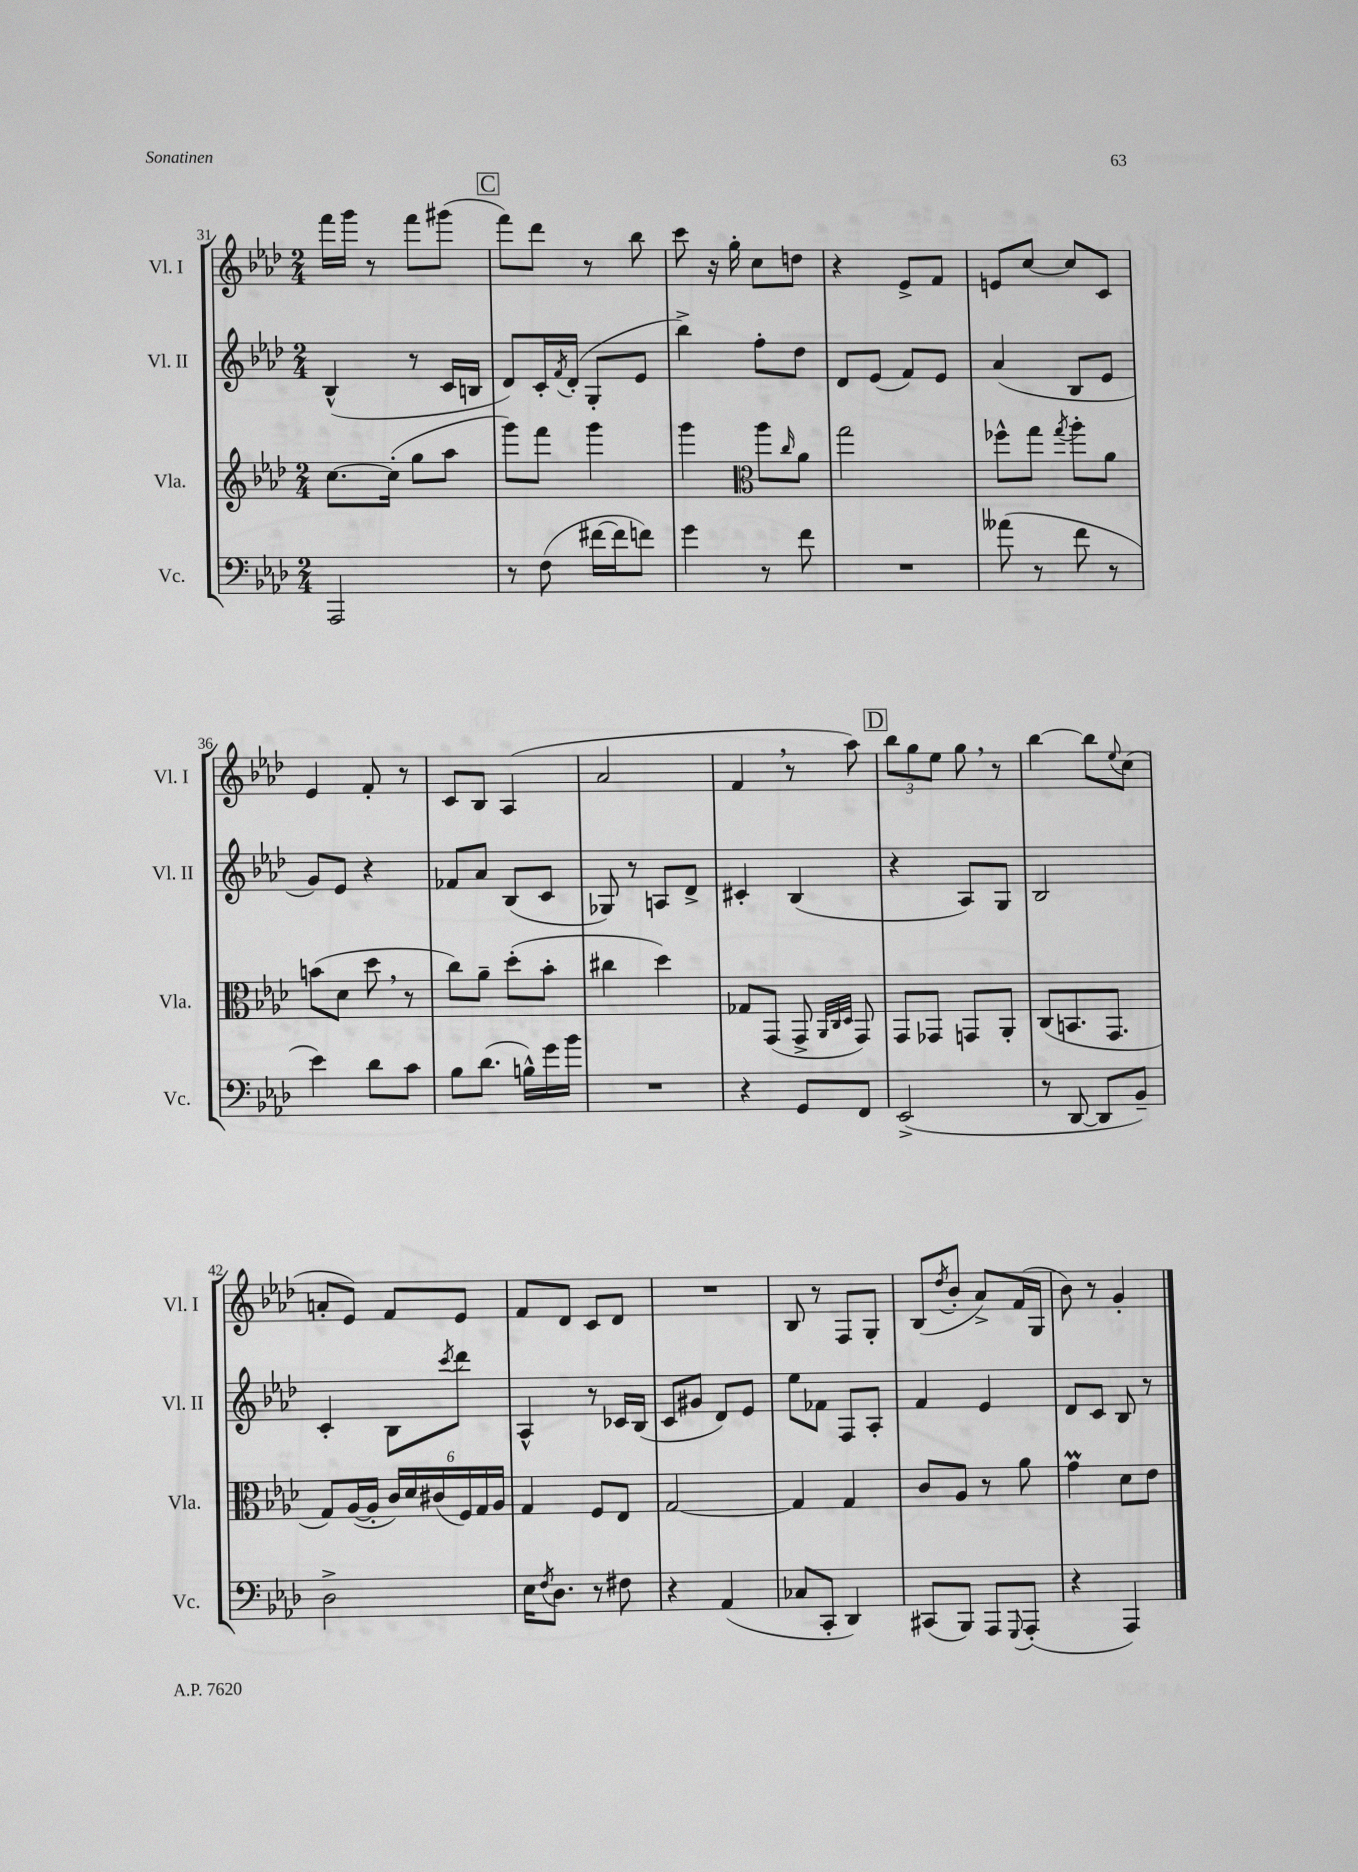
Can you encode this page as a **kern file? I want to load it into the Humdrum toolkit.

**kern	**kern	**kern	**kern
*staff4	*staff3	*staff2	*staff1
*clefF4	*clefG2	*clefG2	*clefG2
*k[b-e-a-d-]	*k[b-e-a-d-]	*k[b-e-a-d-]	*k[b-e-a-d-]
*M2/4	*M2/4	*M2/4	*M2/4
2AAA-/	[8.cc\L	(4B-^^/	16fff\LL
.	.	.	16ggg\JJ
.	.	.	8r
.	(16cc'\]Jk	.	.
.	8gg\L	8r	8fff\L
.	8aa-\J	16c/LL	(8ggg#\J
.	.	16B/JJ	.
=	=	=	=
8r	8ggg\L)	8d-/L)	8fff\L)
(8F\	8fff\J	16c'/L	8ddd-\J
.	.	8qf/	.
.	.	(16d-'/JJ	.
[16f#\LL	4ggg\	8G'/L	8r
16f#\]J	.	.	.
8f\J)	.	8e-/J	8bb-\
=	=	=	=
4g\	4ggg\	4bb-^\)	8ccc\
.	.	.	16r
.	.	.	16gg'\
*	*clefC3	*	*
8r	8aa-\L	8ff'\L	8cc\L
.	16qqcc/	.	.
8f\	8a-\J	8dd-\J	8dd\J
=	=	=	=
2r	2gg\	8d-/L	4r
.	.	(8e-/J	.
.	.	8f/L)	8e-^/L
.	.	8e-/J	8f/J
=	=	=	=
(8a--\	8ff-^^\L	(4a-/	8e/L
8r	8gg\J	.	[8cc/J
.	8qgg/	.	.
8f\	8aa-'\L	8B-/L	8cc/]L
8r	8a-\J	8e-/J	8c/J
=	=	=	=
4e-\)	(8b\L	8g/L)	4e-/
.	8d-\J	8e-/J	.
8d-\L	8dd-\	4r	8f'/
8c\J	8r	.	8r
=	=	=	=
8B-\L	8cc\L)	8f-/L	8c/L
(8.d-\J	8a-~\J	8a-/J	8B-/J
.	(8dd-'\L	(8B-/L	(4A-/
16B^^\LL)	.	.	.
16g\	8b-'\J	8c/J	.
16b-\JJ	.	.	.
=	=	=	=
2r	4cc#\	8G-/)	2a-/
.	.	8r	.
.	4dd-\)	8A/L	.
.	.	8d-^/J	.
=	=	=	=
4r	8G-/L	4c#'/	4f/
.	(8GG/J	.	.
8GG/L	8GG^/	(4B-/	8r
.	32qqAA-/LLL	.	.
.	32qqC/	.	.
.	32qqD-/JJJ	.	.
8FF/J	8GG/)	.	8aa-\)
=	=	=	=
(2EE-^/	8GG/L	4r	12bb-\L
.	.	.	12gg\
.	8GG-/J	.	.
.	.	.	12ee-\J
.	8GG/L	8A-/L)	8gg\
.	8AA-'/J	8G/J	8r
=	=	=	=
8r	(8C/L	2B-/	[4bb-\
[8DD-/	8.BB/	.	.
8DD-/]L	.	.	8bb-\]L
.	8.GG/J	.	.
.	.	.	8qqee-/
8BB-~/J)	.	.	(8cc\J
=	=	=	=
2D-^\	8G/L)	4c'/	8a'/L
.	([16A-/L	.	8e-/J)
.	16A-'/]JJ	.	.
.	24c/LL)	8B-\L	8f/L
.	24d-/	.	.
.	(24c#/	.	.
.	.	8qccc/	.
.	24F/)	8ddd-\J	8e-/J
.	24G/	.	.
.	24A-/JJ	.	.
=	=	=	=
16E-\LK	4G/	4A-^^/	8f/L
8qF/	.	.	.
8.D-\J	.	.	.
.	.	.	8d-/J
8r	8F/L	8r	8c/L
8F#\	8E-/J	16c-/LL	8d-/J
.	.	(16B-/JJ	.
=	=	=	=
4r	[2G/	8c/L	2r
.	.	8g#/J	.
(4AA-/	.	8d-/L)	.
.	.	8e-/J	.
=	=	=	=
8C-/L	4G/]	8ee-\L	8B-/
8CC'/J	.	8f-\J	8r
4DD-/)	4G/	8F/L	8F/L
.	.	8A-'/J	8G'/J
=	=	=	=
(8CC#/L	8c/L	4f/	(8B-/L
.	.	.	8qdd-/
8BBB-/J)	8A-/J	.	8b-'/J
8AAA-/L	8r	4e-/	8a-^/L)
8qqGGG/	.	.	.
(8AAA-'/J	8a-\	.	(16f/L
.	.	.	16G/JJ
=	=	=	=
4r	4g\	8d-/L	8b-\)
.	.	8c/J	8r
4AAA-/)	8d-\L	8B-/	4g'/
.	8e-\J	8r	.
==	==	==	==
*-	*-	*-	*-
